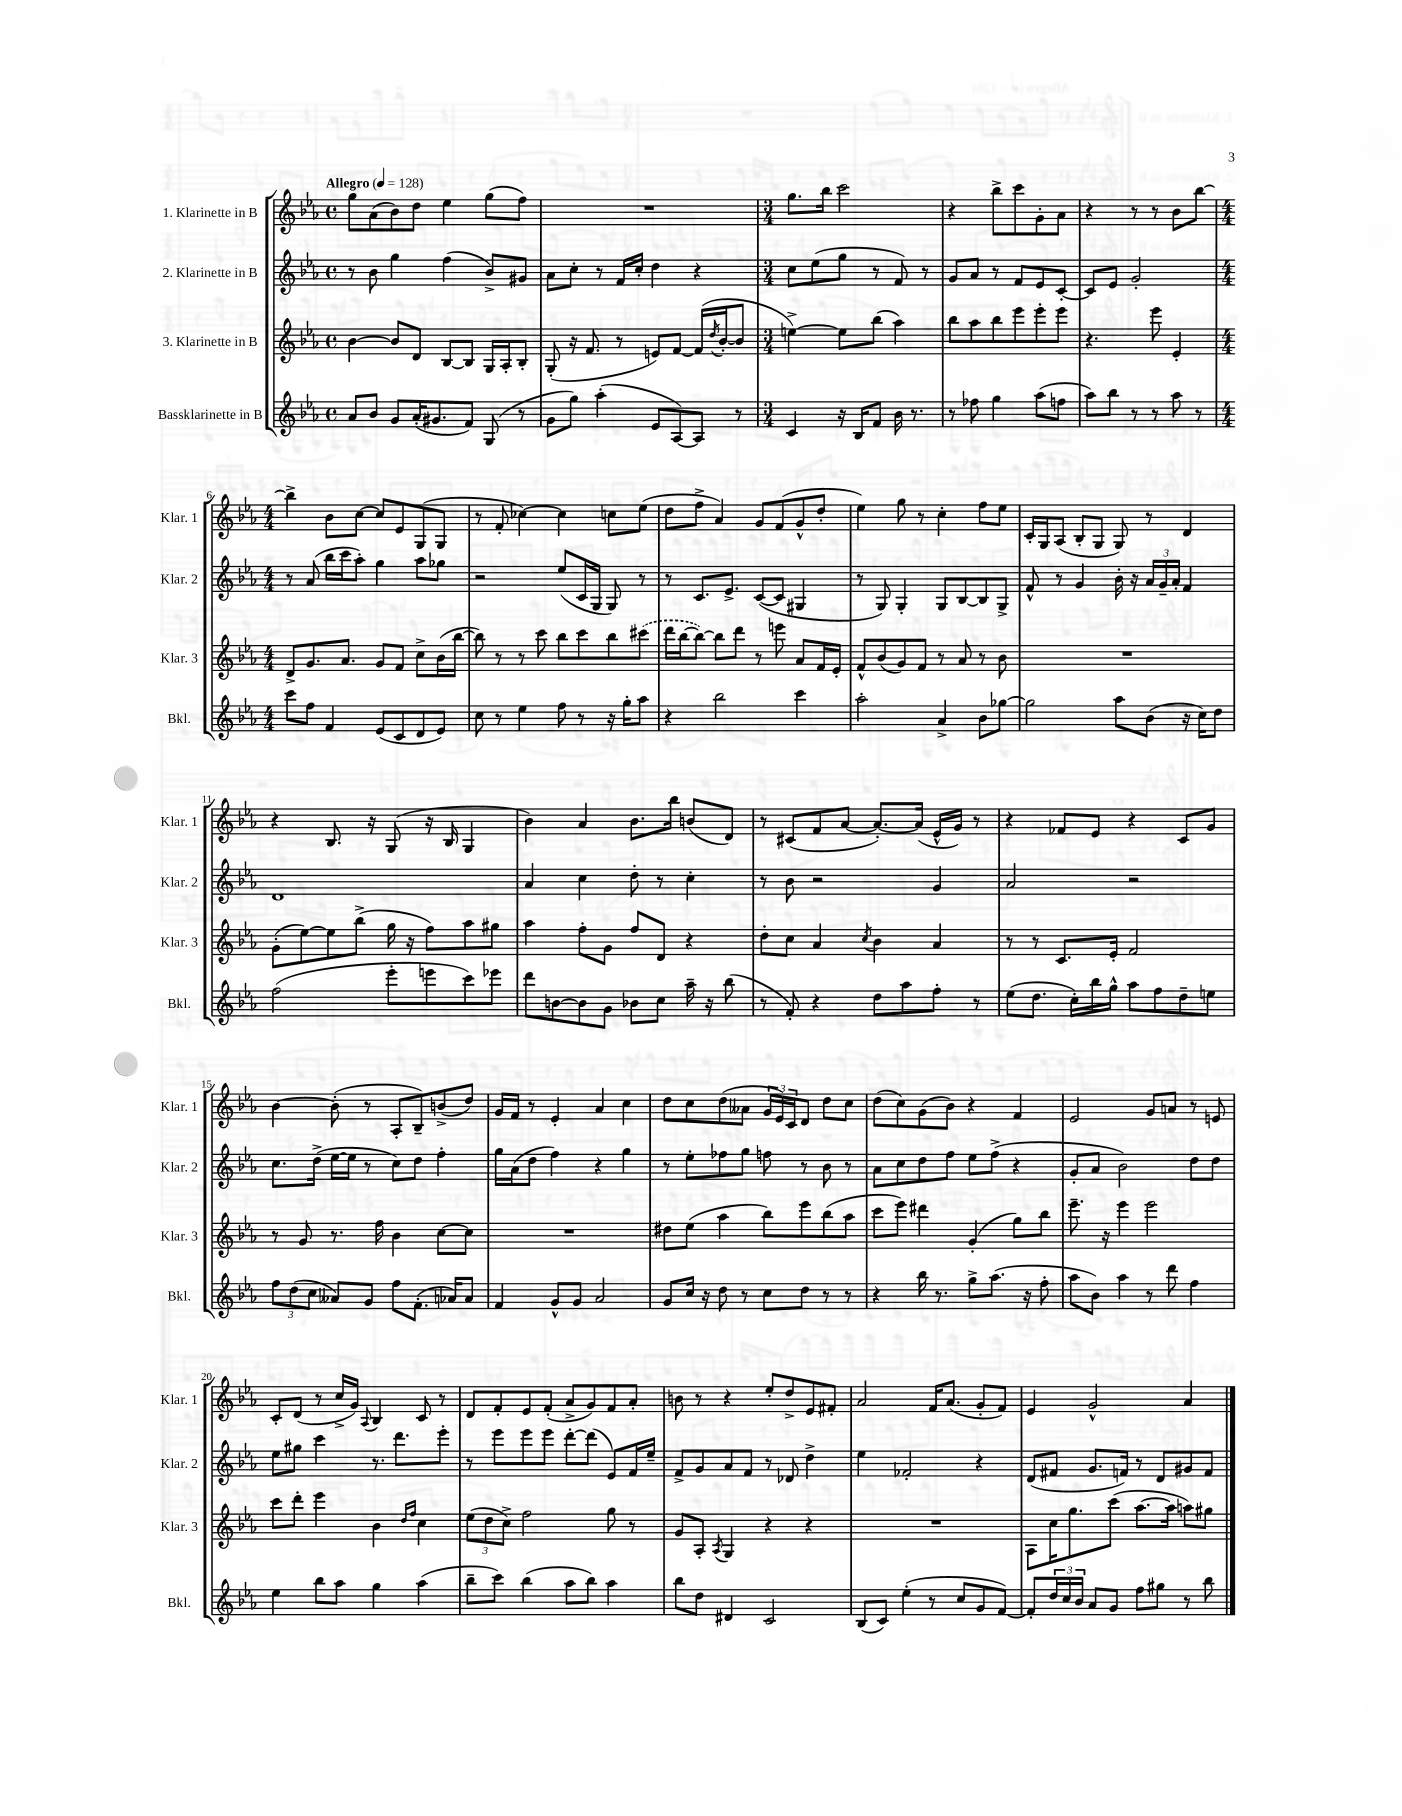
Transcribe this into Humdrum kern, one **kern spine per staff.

**kern	**kern	**kern	**kern
*part4	*part3	*part2	*part1
*staff4	*staff3	*staff2	*staff1
*I"Bassklarinette in B	*I"3. Klarinette in B	*I"2. Klarinette in B	*I"1. Klarinette in B
*I'Bkl.	*I'Klar. 3	*I'Klar. 2	*I'Klar. 1
*clefG2	*clefG2	*clefG2	*clefG2
*k[b-e-a-]	*k[b-e-a-]	*k[b-e-a-]	*k[b-e-a-]
*M4/4	*M4/4	*M4/4	*M4/4
*met(c)	*met(c)	*met(c)	*met(c)
*MM128	*MM128	*MM128	*MM128
=1	=1	=1	=1
!	!	!	!LO:TX:a:B:t=Allegro
8a-/L	[4b-\	8r	8gg\L
8b-/J	.	8b-\	(8a-\
8g/L	8b-/L]	4gg\	8b-\)
(16a-'/K	8d/J	.	8dd\J
8.g#X/	.	.	.
.	[8B-/L	(4ff\	4ee-\
8f/J)	8B-/J]	.	.
(8G/	16G/LL	8b-^/L)	(8gg\L
.	16A-'/J	.	.
8r	8B-'/J	8g#X/J	8ff\J)
=2	=2	=2	=2
8g\L	(8G'/	8a-\L	1r
8gg\J)	16r	8cc'\J	.
.	8.f/	.	.
(4aa-'\	.	8r	.
.	8r	16f/LL	.
.	.	16cc'/JJ	.
8e-/L	8en/L)	4dd\	.
[8A-/)	[8f/J	.	.
8A-/J]	(16f/LL]	4r	.
.	8qdd/	.	.
.	[16b-'/J	.	.
8r	8b-/J]	.	.
=3	=3	=3	=3
*M3/4	*M3/4	*M3/4	*M3/4
4c/	[4een^\)	8cc\L	8.gg\L
.	.	(8ee-\	.
.	.	.	16bb-\Jk
16r	8ee\L]	8gg\J	2ccc\
16B-/KL	.	.	.
8f/J	(8bb-\J	8r	.
16b-\	4aa-\)	8f/)	.
8.r	.	.	.
.	.	8r	.
=4	=4	=4	=4
8r	8bb-\L	8g/L	4r
8ff-X\	8aa-\	8a-/J	.
4gg\	8bb-\	8r	8bb-^\L
.	8eee-\	8f/L	8ccc\
(8aa-\L	8eee-'\	8e-/	8g'\
8ffn\J	8eee-\J	[8c'/J	8a-\J
=5	=5	=5	=5
8aa-\L)	4.r	8c/L]	4r
8bb-\J	.	8e-/J	.
8r	.	2g'/	8r
8r	8eee-\	.	8r
8aa-\	4e-'/	.	8b-\L
8r	.	.	[8bb-\J
!!LO:LB:g=z
=6	=6	=6	=6
*M4/4	*M4/4	*M4/4	*M4/4
8ccc\L	8d^/L	8r	4bb-^\]
8ff\J	8.g/	(8a-/	.
4f/	.	16bb-\LL	8b-\L
.	8.a-/J	16ccc\J	.
.	.	8aa-'\J)	[8cc\J
(8e-/L	8g/L	4gg\	8cc/L]
8c/	8f/J	.	8e-/
8d/	8cc^\L	8aa-\L	(8G/
8e-/J)	(16b-\L	8gg-X\J	8G/J
.	[16bb-\JJ	.	.
=7	=7	=7	=7
8cc\	8bb-\])	2r	8r
8r	8r	.	8f'/
4ee-\	8r	.	[4cc-X\)
.	8ccc\	.	.
8ff\	8bb-\L	(8ee-/L	4cc-\]
8r	8ccc\	16c/L	.
.	.	16G/JJ	.
16r	8bb-\	8G/)	8ccn\L
16gg'\KL	.	.	.
8aa-\J	(8ccc#X\J	8r	(8ee-\J
=8	=8	=8	=8
4r	16ddd\LL	8r	8dd\L
.	[16bb-\J	.	.
.	8bb-\J_)	8.c/L	8ff^\J
2bb-\	8bb-\L]	.	4a-/)
.	.	8.e-^/J	.
.	8ddd\J	.	.
.	8r	([8c/L	8g/L
.	8eeen\	8c/J]	(8f/
4ccc\	8a-/L	4G#X/	8g^^/
.	16f/L	.	8dd'/J
.	16e-'/JJ	.	.
=9	=9	=9	=9
2aa-'\	8f^^/L	8r	4ee-\)
.	(8b-/	8G/)	.
.	8g/)	4G'/	8gg\
.	8f/J	.	8r
4a-^/	8r	8G/L	4cc'\
.	8a-/	[8B-/	.
8b-\L	8r	8B-/]	8ff\L
[8gg-X\J	8b-\	8G^/J	8ee-\J
=10	=10	=10	=10
2gg-\]	1r	8f^^/	16c'/LL
.	.	.	16G/J
.	.	8r	(8A-/J
.	.	4g/	8B-'/L
.	.	.	8G/J
8aa-\L	.	16b-'\	8G/)
.	.	16r	.
(8b-\J	.	24a-/LL	8r
.	.	24g~/	.
.	.	24a-'/JJ	.
16r	.	4f/	4d/
16cc\KL)	.	.	.
8dd\J	.	.	.
!!LO:LB:g=z
=11	=11	=11	=11
(2ff\	(8g'\L	1d	4r
.	[8ee-\)	.	.
.	8ee-\]	.	8.B-/
.	(8bb-^\J	.	.
.	.	.	16r
8eee-'\L	16gg\	.	(8G/
.	16r	.	.
8eeen\	8ff\L)	.	16r
.	.	.	16B-/
8ccc\)	8aa-\	.	4G/
8eee-X\J	8gg#X\J	.	.
=12	=12	=12	=12
8ddd\L	4aa-\	4a-/	4b-\)
[8bn\	.	.	.
8b\]	8ff'\L	4cc\	4a-/
8g\J	8g\J	.	.
8b-X\L	8ff/L	8dd'\	8.b-\L
8cc\J	8d/J	8r	.
.	.	.	16bb-\Jk
16aa-~\	4r	4cc'\	(8bn/L
16r	.	.	.
(8bb-\	.	.	8d/J)
=13	=13	=13	=13
8r	8dd'\L	8r	8r
8f'/)	8cc\J	8b-\	(8c#X/L
4r	4a-/	2r	8f/
.	.	.	[8a-/J
.	8qcc/	.	.
8dd\L	4b-\	.	8.a-'/L_)
8aa-\	.	.	.
.	.	.	(16a-/Jk]
8ff'\J	4a-/	4g/	16e-^^/LL
.	.	.	16g/JJ)
8r	.	.	8r
=14	=14	=14	=14
(8ee-\L	8r	2a-/	4r
8.dd\J	8r	.	.
.	8.c/L	.	8f-X/L
16cc'\LL)	.	.	.
16bb-\	.	.	8e-/J
16gg^^\JJ	16e-'/Jk	.	.
8aa-\L	2f/	2r	4r
8ff\	.	.	.
8dd~\	.	.	8c/L
8een\J	.	.	8g/J
!!LO:LB:g=z
=15	=15	=15	=15
12ff\L	8r	8.cc\L	[4b-\
(12dd\	.	.	.
.	8g/	.	.
12cc\J	.	.	.
.	.	(16dd^\Jk	.
8a--X/L)	8.r	[16ee-\LL	(8b-'\]
.	.	16ee-\JJ]	.
8g/J	.	8r	8r
.	16ff\	.	.
8ff\L	4b-\	8cc\L)	8A-'/L
(8.f'\J	.	8dd\J	8B-~/)
.	[8cc\L	4ff'\	(8bn^/
16a-X/KL)	.	.	.
8a-/J	8cc\J]	.	8dd/J)
=16	=16	=16	=16
4f/	1r	16gg\LL	16g/LL
.	.	(16a-\J	16f/JJ
.	.	8dd\J	8r
8g^^/L	.	4ff\)	4e-'/
8g/J	.	.	.
2a-/	.	4r	4a-/
.	.	4gg\	4cc\
=17	=17	=17	=17
8g/L	8dd#X\L	8r	8dd\L
16cc/Jk	(8ee-\J	8ee-'\L	8cc\
16r	.	.	.
8dd\	4aa-\	8ff-X\	(8dd\
8r	.	8gg\J	8a--X\J
8cc\L	8bb-\L)	8ffn\	24g/LL
.	.	.	24e-/)
.	.	.	24c/J
8dd\J	8eee-\	8r	8d/J
8r	(8bb-\	8b-\	8dd\L
8r	8aa-\J	8r	8cc\J
=18	=18	=18	=18
4r	8ccc\L	8a-\L	(8dd\L
.	8eee-\J)	8cc\	8cc\)
16bb-\	4ddd#X\	8dd\	(8g\
8.r	.	.	.
.	.	8ff\J	8b-\J)
8gg^\L	(4g'/	8ee-\L	4r
(8.aa-\J	.	(8ff^\J	.
.	8gg\L)	4r	4f/
16r	.	.	.
8ff'\	8bb-\J	.	.
=19	=19	=19	=19
8aa-\L	8.eee-~\	8g'/L	2e-/
8b-\J)	.	8a-/J	.
.	16r	.	.
4aa-\	4eee-\	2b-\)	.
8r	2eee-\	.	8g/L
8ddd\	.	.	8an/J
4ff\	.	8dd\L	8r
.	.	8dd\J	8en/
!!LO:LB:g=z
=20	=20	=20	=20
4ee-\	8ccc\L	8ee-\L	8c'/L
.	8ddd'\J	8gg#X\J	(8d/J
8bb-\L	4eee-\	4ccc\	8r
8aa-\J	.	.	16cc^/LL
.	.	.	16g/JJ)
.	.	.	8qqA-/
4gg\	4b-\	8.r	4B-/
.	.	8.ddd\L	.
.	16qqdd/LL	.	.
.	16qqff/JJ	.	.
(4aa-\	4cc\	.	8c/
.	.	8eee-'\J	8r
=21	=21	=21	=21
8bb-~\L	(12ee-\L	8r	8d/L
.	12dd\	.	.
8ccc\J)	.	8eee-\L	8f'/
.	12cc^\J)	.	.
(4bb-\	2ff\	8eee-\	8e-/
.	.	8eee-\J	(8f'/J
8aa-\L	.	[8ddd'\L	8a-^/L
8bb-\J)	.	(8ddd\J]	8g/)
4aa-\	8gg\	8e-/L)	8f/
.	8r	16f/L	8a-'/J
.	.	16ee-~/JJ	.
=22	=22	=22	=22
8bb-\L	8g/L	8f^/L	8bn\
8dd\J	8A-'/J	8g/	8r
.	8qA-/	.	.
4d#X/	4G/	8a-/	4r
.	.	8f/J	.
2c/	4r	8r	8ee-'/L
.	.	8d-X/	8dd^/
.	4r	4dd^\	8e-/
.	.	.	8f#X'/J
=23	=23	=23	=23
(8B-/L	1r	4ee-\	2a-/
8c/J)	.	.	.
(4ee-'\	.	2f-X'/	.
8r	.	.	16f/KL
.	.	.	(8.a-/J
8cc/L	.	.	.
8g/	.	4r	8g'/L
[8f/J)	.	.	8f/J)
=24	=24	=24	=24
8f'/L]	8A-\L	(8d/L	4e-/
24dd/L	16cc\K	8f#X/J	.
24cc/	.	.	.
.	8.gg\	.	.
24b-/JJ	.	.	.
8a-/L	.	8.g/L	2g^^/
8g/J	(8ccc\J	.	.
.	.	16fn/Jk)	.
8ff\L	[8.aa-\L	8r	.
8gg#X\J	.	8d/L	.
.	16aa-\Jk]	.	.
8r	8aan\L)	8g#X/	4a-/
8bb-\	8gg#X\J	8f/J	.
==	==	==	==
*-	*-	*-	*-
